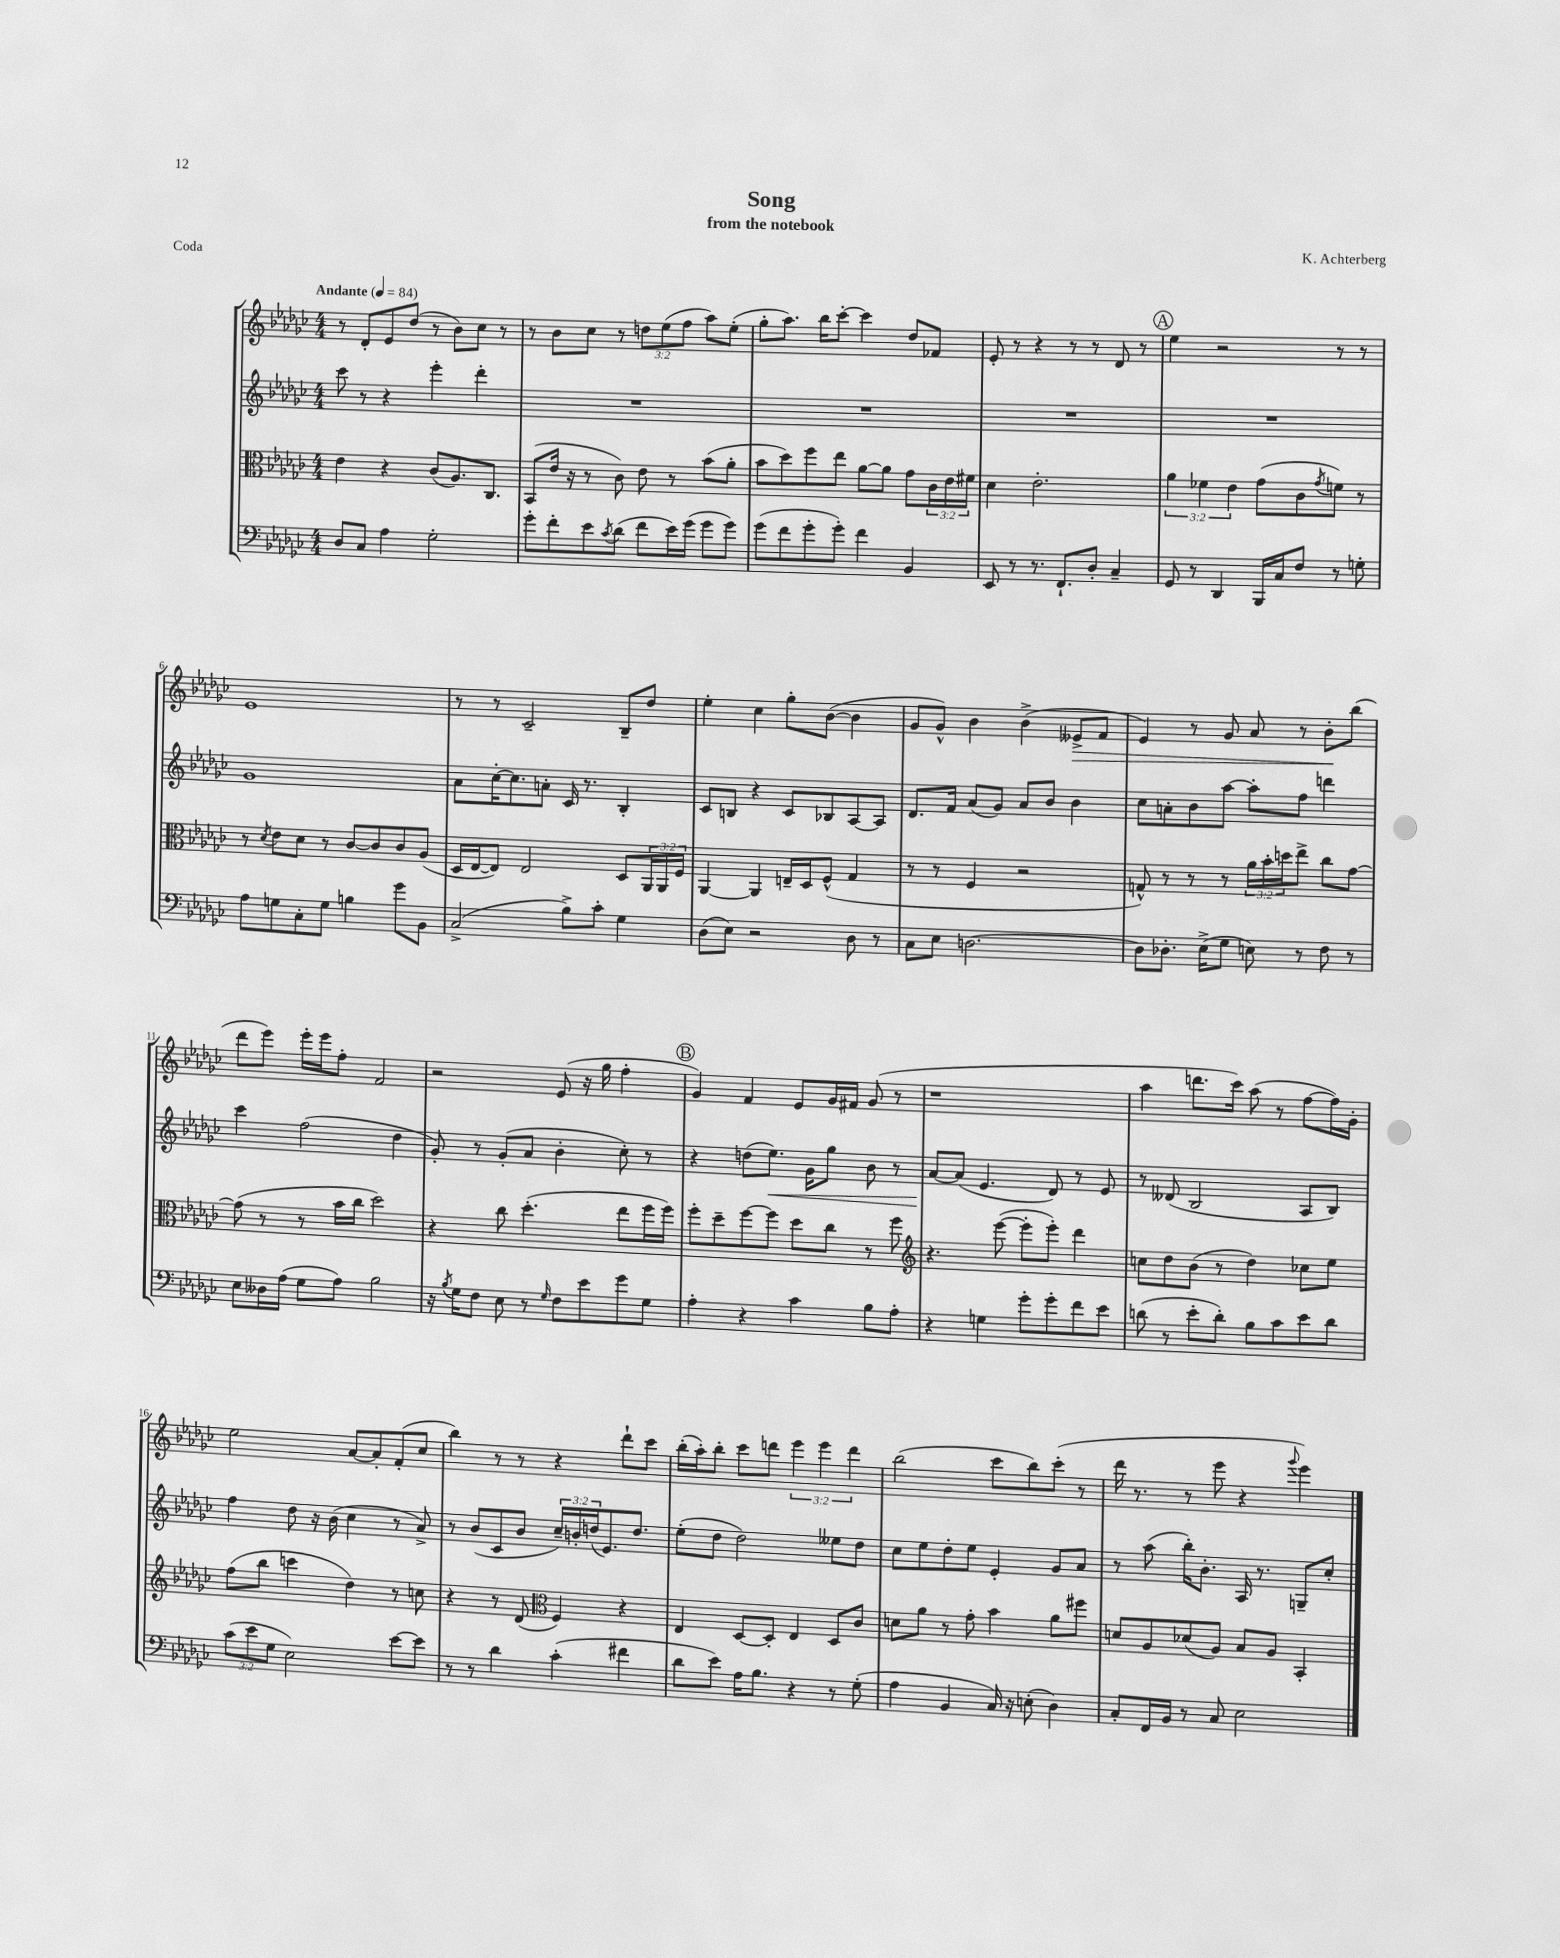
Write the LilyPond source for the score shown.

\header { title = "Song" composer = "K. Achterberg" subtitle = "from the notebook" piece = "Coda" }
<<
\new StaffGroup <<
\new Staff = "s0" {
    \clef treble \key ges \major \numericTimeSignature \time 4/4 \override Staff.TupletNumber.text = #tuplet-number::calc-fraction-text \tempo "Andante" 4 = 84
    r8 des'8-. ees'8 des''8( r8 bes'8) ces''8 r8 |
    r8 bes'8 ces''8 r8 \tuplet 3/2 { d''8 ees''8( f''8 } aes''8) ees''8-.( |
    ges''8-. aes''8.) bes''16 ces'''8~-. ces'''4 des''8 fes'8 |
    ees'8-. r8 r4 r8 r8 des'8 r8 |
    \mark \markup { \circle "A" } ees''4 r2 r8 r8 |
    ees'1 |
    r8 r8 ces'2-- bes8-- des''8 |
    ees''4-. ces''4 ges''8-. bes'8~( bes'4 |
    ges'8 ges'8-^) bes'4 bes'4->( eeses'8->\> f'8 |
    ees'4) r8 ges'8 aes'8 r8 bes'8-.\! bes''8( |
    des'''8 ees'''8) ees'''16-. ees'''16 f''8-. f'2 |
    r2 ees'8( r16 ges''16 f''4-. |
    \mark \markup { \circle "B" } ges'4) f'4 ees'8 ges'16 fis'16 ges'8( r8 |
    r1 |
    aes''4 d'''8. ces'''16) aes''8( r8 f''8~ f''16) ges'16-. |
    ees''2 aes'8~ aes'8-. f'8-.( ces''8 |
    bes''4) r8 r8 r4 des'''8-! ces'''8 |
    bes''16-.( aes''16-.) bes''8-. ces'''8 d'''8 \tuplet 3/2 { ees'''4 ees'''4 d'''4 } |
    bes''2( ces'''8 bes''8) ces'''8-.( r8 |
    des'''16 r8. r8 ees'''8 r4 \appoggiatura { ges'''8 } ees'''4) \bar "|." |
}
\new Staff = "s1" {
    \clef treble \key ges \major \numericTimeSignature \time 4/4 \override Staff.TupletNumber.text = #tuplet-number::calc-fraction-text
    ces'''8 r8 r4 ees'''4-. des'''4-. |
    R1 |
    R1 |
    R1 |
    \mark \markup { \circle "A" } R1 |
    ges'1 |
    aes'8 ces''16~-. ces''8. a'8-. ces'16 r8. bes4-. |
    ces'8 b8 r4 ces'8 bes8 aes8~ aes8 |
    des'8. f'16 aes'8( ges'8) aes'8 bes'8 bes'4 |
    ces''8 a'8-. bes'8 aes''8~ aes''8-. f''8 d'''4 |
    ces'''4 f''2( des''4 |
    ges'8-.) r8 ges'8-.( aes'8 bes'4-. ces''8-.) r8 |
    \mark \markup { \circle "B" } r4 d''8( ees''8.\<) ges'16 ges''8 bes'8 r8 |
    aes'8~\! aes'8( ees'4. des'8) r8 ees'8 |
    r8 deses'8( bes2 aes8 bes8) |
    f''4 des''8 r16 bes'16( ces''4 r8 aes'8->) |
    r8 bes'8( ces'8 bes'8 \tuplet 3/2 { ces''16--) b'16-. d''16( } ees'8.) d''8. |
    ees''8-.( des''8 des''2) eeses''8 des''8 |
    ces''8 ees''8 des''8-. ees''8 ees'4-. ges'8 aes'8 |
    r8 aes''8( bes''16-.) bes'8.-. aes16 r8. g8-- ces''8-. \bar "|." |
}
\new Staff = "s2" {
    \clef alto \key ges \major \numericTimeSignature \time 4/4 \override Staff.TupletNumber.text = #tuplet-number::calc-fraction-text
    ees'4 r4 ces'8( aes8.) ces8. |
    bes,8( ees'16 r16 r8 ces'8) ees'8 r8 bes'8( aes'8-. |
    bes'8 des''8) f''8 ees''8 aes'8~ aes'8 ges'8 \tuplet 3/2 { ces'16 ees'16 fis'16 } |
    des'4 ees'2.-. |
    \mark \markup { \circle "A" } \tuplet 3/2 { aes'4 fes'4 ees'4 } ges'8( ces'8 \acciaccatura { ges'8 } f'8) r8 |
    r8 \acciaccatura { des'8 } ees'8 des'8 r8 ces'8~ ces'8 ces'8 aes8( |
    des16 ees16~ ees8) ees2 des8 \tuplet 3/2 { aes,16 aes,16 f16 } |
    aes,4~ aes,4 e16-- des16 f8-^( ges4 |
    r8 r8 f4 r2 |
    g8-^) r8 r8 r8 \tuplet 3/2 { aes'16 bes'16-. d''16 } ees''8-> ces''8 ges'8~ |
    ges'8( r8 r8 bes'16 ces''16 des''2) |
    r4 ces''8 des''4.-.( ees''8 f''16 f''16) |
    \mark \markup { \circle "B" } f''8-. des''8-- f''8~ f''8 des''8 ces''8 r8 f''8 |
    \clef treble r4. ees'''8~( ees'''8-. ees'''8-.) des'''4 |
    c''8 des''8 bes'8( r8 des''4) ces''8 ees''8 |
    f''8( bes''8 c'''4 des''4) r8 c''8 |
    r4 r8 des'8( \clef alto f4) r4 |
    ees4 des8~ des8-. ees4 des8 ces'8 |
    d'8 aes'8 r8 ges'8-. bes'4 aes'8 fis''8 |
    d'8 aes8 des'8( aes8) bes8 aes8 bes,4-. \bar "|." |
}
\new Staff = "s3" {
    \clef bass \key ges \major \numericTimeSignature \time 4/4 \override Staff.TupletNumber.text = #tuplet-number::calc-fraction-text
    des8 ces8 aes4 ges2-. |
    ges'8-. f'8-. ees'8 \acciaccatura { ces'8 } des'8( f'8 ees'16) ges'16( ges'8 ges'8) |
    ges'8( f'8 ges'8-. ges'8-.) f'4 bes,4 |
    ees,8 r8 r8. f,8.-! des8-. ces4-- |
    \mark \markup { \circle "A" } ges,8 r8 des,4 bes,,16 ces16 f8 r8 g8-. |
    aes8 g8 ces8-. g8 b4 ges'8 bes,8 |
    ces2->( bes8->) ces'8-. ges4 |
    des8( ees8) r2 des8 r8 |
    ces8 ees8 d2.~ |
    d8 des8.-. ees16->( ges8 e8) r8 f8 r8 |
    ees8 deses16 aes16( ges8 aes8) bes2 |
    r16 \acciaccatura { bes8 } ges16 f8 ees8 r8 \grace { ges16 } f8 ees'8 ges'8 ges8 |
    \mark \markup { \circle "B" } aes4-. r4 ces'4 bes8 aes8-. |
    r4 g4 ges'8-. ges'8-. f'8 ees'8 |
    d'8( r8 ees'8-. d'8-.) bes8 ces'8 ees'8 d'8 |
    \tuplet 3/2 { ces'8( ees'8 ges8 } ees2) ees'8~ ees'8 |
    r8 r8 des'4 ces'4-.( fis'4 |
    des'8 ees'8) aes16 bes8. r4 r8 ges8-.( |
    aes4 bes,4 ces16) r16 e8-.( des4) |
    ces8-. f,16 bes,16 r8 ces8 ees2 \bar "|." |
}
>>
>>
